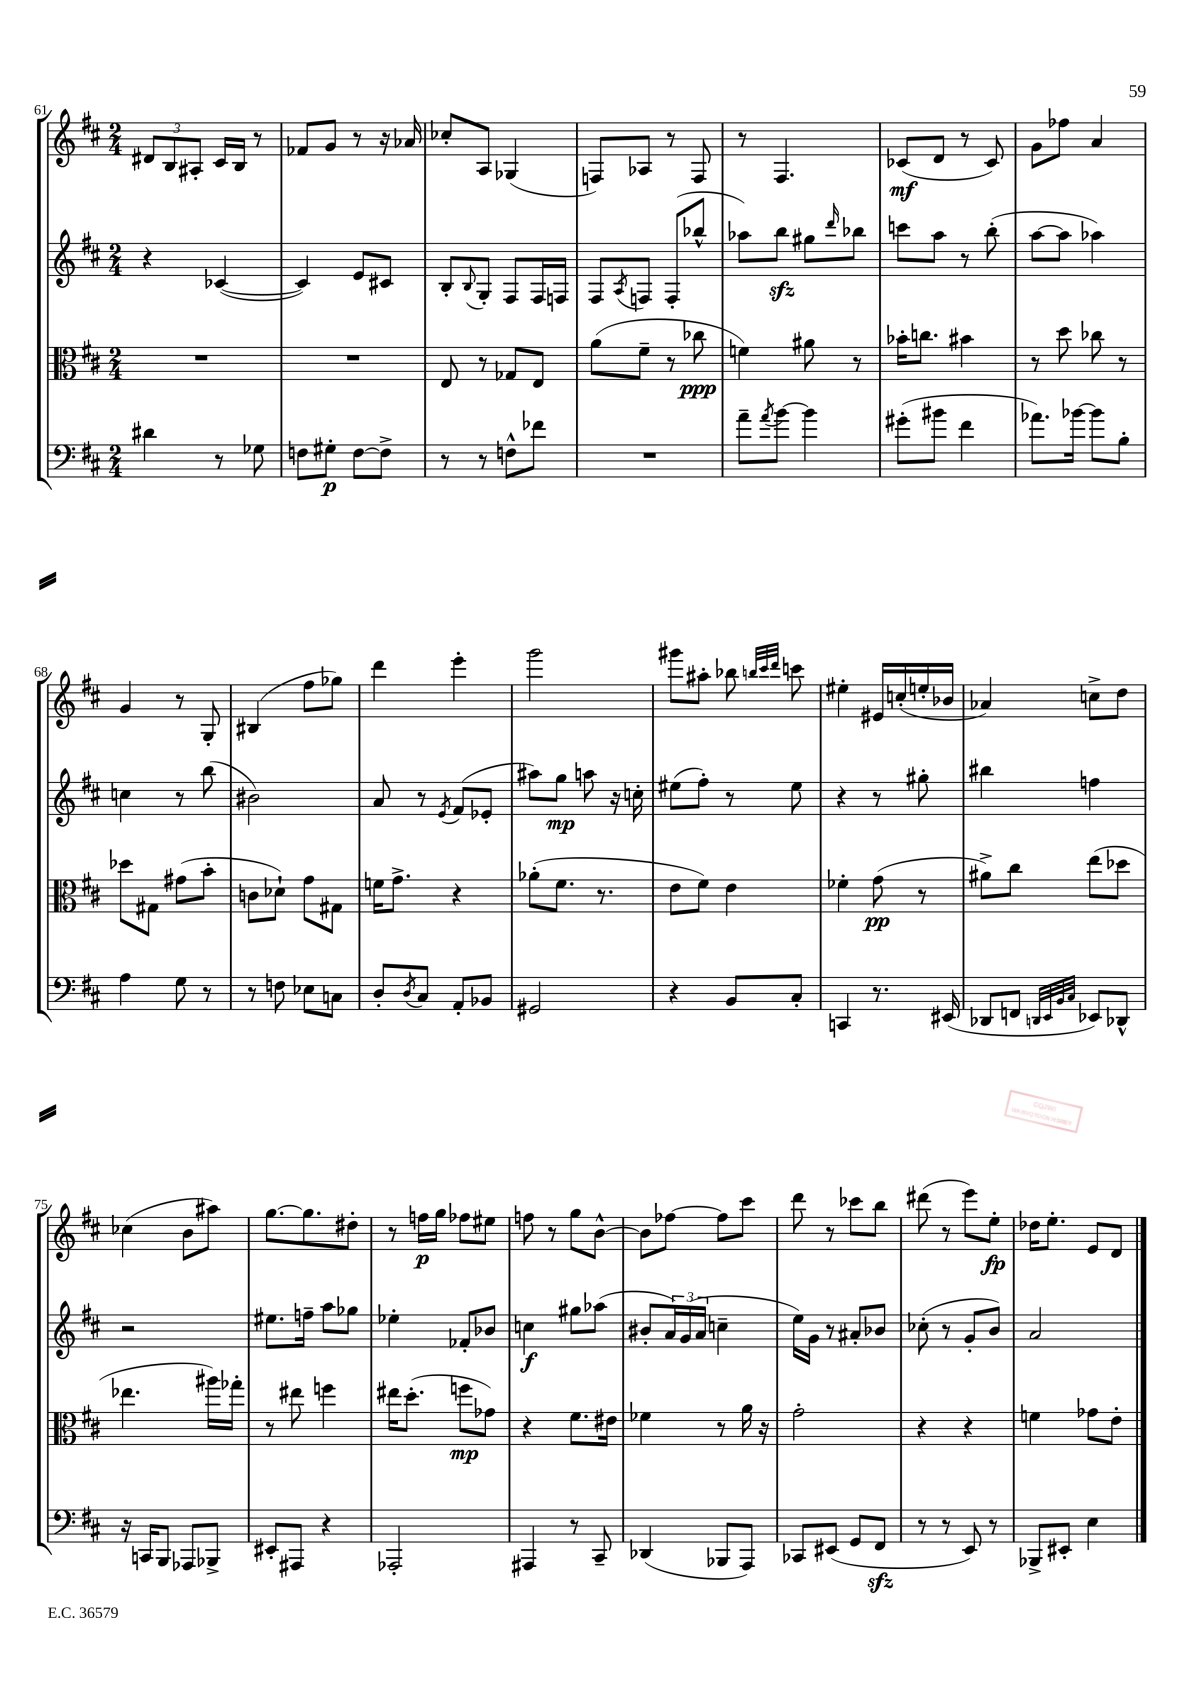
<<
\new StaffGroup <<
\new Staff = "s0" {
    \clef treble \key d \major \numericTimeSignature \time 2/4
    \tuplet 3/2 { dis'8 b8 ais8-. } cis'16 b16 r8 |
    fes'8 g'8 r8 r16 aes'16 |
    ces''8-. a8 ges4( |
    f8) aes8 r8 f8 |
    r8 fis4. |
    ces'8\mf( d'8 r8 ces'8) |
    g'8 fes''8 a'4 |
    g'4 r8 g8-. |
    bis4( fis''8 ges''8) |
    d'''4 e'''4-. |
    g'''2 |
    gis'''8 ais''8-. bes''8 \grace { b''32 cis'''32 d'''32 } c'''8 |
    eis''4-. eis'16 c''16-.( e''16-. bes'16 |
    aes'4) c''8-> d''8 |
    ces''4( b'8 ais''8) |
    g''8.~ g''8. dis''8-. |
    r8 f''16\p g''16 fes''8 eis''8 |
    f''8 r8 g''8 b'8~-^ |
    b'8 fes''8~ fes''8 cis'''8 |
    d'''8 r8 ces'''8 b''8 |
    dis'''8( r8 e'''8) e''8-.\fp |
    des''16 e''8.-. e'8 d'8 \bar "|." |
}
\new Staff = "s1" {
    \clef treble \key d \major \numericTimeSignature \time 2/4
    r4 ces'4~( |
    ces'4) e'8 cis'8 |
    b8-. \appoggiatura { b8 } g8-. fis8 fis16 f16 |
    fis8 \acciaccatura { a8 } f8 f8-.( bes''8-^ |
    aes''8) b''8\sfz gis''8 \grace { d'''16 } bes''8 |
    c'''8 a''8 r8 b''8-.( |
    a''8~ a''8 aes''4) |
    c''4 r8 b''8( |
    bis'2) |
    a'8 r8 \acciaccatura { e'8 } fis'8( ees'8-. |
    ais''8) g''8\mp a''8 r16 c''16-. |
    eis''8( fis''8-.) r8 eis''8 |
    r4 r8 gis''8-. |
    bis''4 f''4 |
    r2 |
    eis''8. f''16-- a''8 ges''8 |
    ees''4-. fes'8-. bes'8 |
    c''4\f gis''8 aes''8( |
    bis'8-. \tuplet 3/2 { a'16) g'16( a'16 } c''4-- |
    e''16) g'16 r8 ais'8-. bes'8 |
    ces''8-.( r8 g'8-. b'8) |
    a'2 \bar "|." |
}
\new Staff = "s2" {
    \clef alto \key d \major \numericTimeSignature \time 2/4
    R2 |
    R2 |
    e8 r8 ges8 e8 |
    a'8( fis'8-- r8 ces''8\ppp |
    f'4) ais'8 r8 |
    bes'16-. c''8. bis'4 |
    r8 d''8 ces''8 r8 |
    des''8 gis8 gis'8( b'8-. |
    c'8 des'8-!) g'8 gis8 |
    f'16 g'8.-> r4 |
    aes'8-.( fis'8. r8. |
    e'8 fis'8) e'4 |
    fes'4-. g'8\pp( r8 |
    ais'8->) cis''8 e''8( des''8 |
    ees''4. ais''16) ges''16-. |
    r8 eis''8 f''4 |
    eis''16 d''8.-.( f''8\mp ges'8) |
    r4 fis'8. eis'16 |
    fes'4 r8 a'16 r16 |
    g'2-. |
    r4 r4 |
    f'4 ges'8 e'8-. \bar "|." |
}
\new Staff = "s3" {
    \clef bass \key d \major \numericTimeSignature \time 2/4
    dis'4 r8 ges8 |
    f8 gis8-.\p f8~ f8-> |
    r8 r8 f8-^ fes'8 |
    R2 |
    a'8-- \acciaccatura { a'8 } b'8~ b'4 |
    gis'8-.( bis'8 fis'4 |
    aes'8.) bes'16~ bes'8 b8-. |
    a4 g8 r8 |
    r8 f8 ees8 c8 |
    d8-. \acciaccatura { d8 } cis8 a,8-. bes,8 |
    gis,2 |
    r4 b,8 cis8-. |
    c,4 r8. eis,16( |
    des,8 f,8 \grace { d,32 e,32 b,32 cis32 } ees,8) des,8-^ |
    r16 c,16 b,,8 aes,,8 bes,,8-> |
    eis,8-. ais,,8 r4 |
    aes,,2-. |
    ais,,4 r8 cis,8-- |
    des,4( bes,,8 a,,8) |
    ces,8 eis,8( g,8 fis,8\sfz |
    r8 r8 e,8) r8 |
    bes,,8-> eis,8-. e4 \bar "|." |
}
>>
>>
\layout { \context { \Score currentBarNumber = #61 } }
